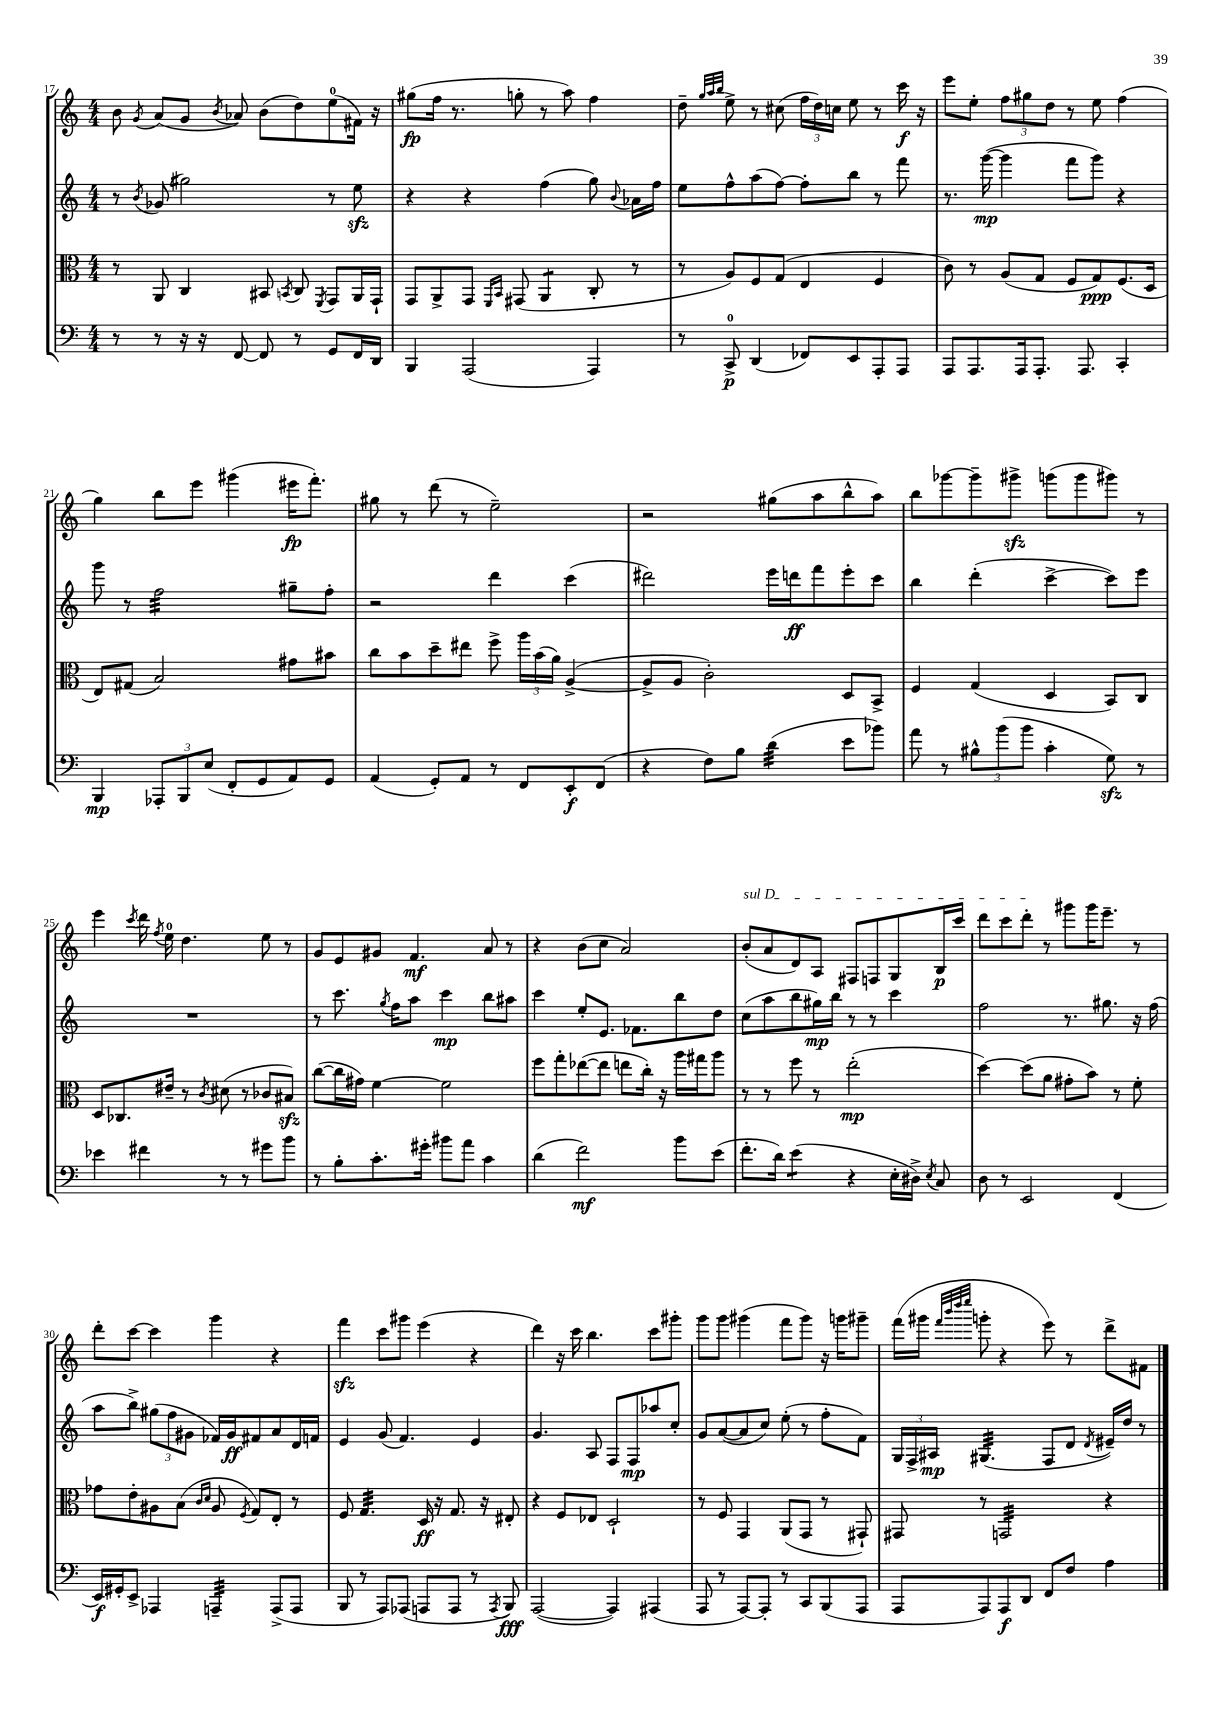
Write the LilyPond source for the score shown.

<<
\new StaffGroup <<
\new Staff = "s0" {
    \clef treble \key c \major \numericTimeSignature \time 4/4
    \autoBeamOff b'8 \acciaccatura { g'8 } a'8[( g'8] \acciaccatura { b'8 } aes'8) b'8[( d''8) e''8-0( fis'16]) r16 |
    gis''8[\fp( f''16] r8. g''8-. r8 a''8) f''4 |
    d''8-- \grace { g''32[ a''32 b''32] } e''8-> r8 cis''8( \tuplet 3/2 { f''16[ d''16) c''16] } e''8 r8 c'''16\f r16 |
    e'''8[ e''8]-. \tuplet 3/2 { f''8[ gis''8 d''8] } r8 e''8 f''4( |
    g''4) b''8[ e'''8] gis'''4( eis'''16[\fp f'''8.]-.) |
    gis''8 r8 d'''8( r8 e''2--) |
    r2 gis''8[( a''8 b''8-^ a''8]) |
    b''8[ ges'''8~ ges'''8-- gis'''8]->\sfz g'''8[( g'''8 gis'''8]) r8 |
    e'''4 \acciaccatura { c'''8 } d'''16 \acciaccatura { f''8 } e''16-0 d''4. e''8 r8 |
    g'8[ e'8 gis'8] f'4.\mf a'8 r8 |
    r4 b'8[( c''8] a'2) |
    \once \override TextSpanner.bound-details.left.text = \markup { \italic "sul D" } b'8[-.\startTextSpan( a'8 d'8) a8] fis8[ f8 g8 b16\p c'''16] |
    d'''8[ c'''8 d'''8]-.\stopTextSpan r8 gis'''8[ gis'''16 e'''8.]-- r8 |
    d'''8[-. c'''8]~ c'''4 g'''4 r4 |
    f'''4\sfz c'''8[ gis'''8] e'''4( r4 |
    d'''4) r16 c'''16 b''4. c'''8[ gis'''8]-. |
    g'''8[ g'''8] gis'''4( f'''8[ gis'''8]) r16 g'''16[ gis'''8]-- |
    f'''16[( gis'''16] \grace { f'''32[ b'''32 d''''32 e''''32] } g'''8-. r4 e'''8) r8 d'''8[-> fis'8] \bar "|." |
}
\new Staff = "s1" {
    \clef treble \key c \major \numericTimeSignature \time 4/4
    \autoBeamOff r8 \acciaccatura { b'8 } ges'8( gis''2) r8 e''8\sfz |
    r4 r4 f''4( g''8) \appoggiatura { b'8 } aes'16[ f''16] |
    e''8[ f''8-^ a''8( f''8]~) f''8[-. b''8] r8 f'''8 |
    r8. g'''16~\mp( g'''4 f'''8[ g'''8]) r4 |
    g'''8 r8 f''2:32 gis''8[-- f''8]-. |
    r2 d'''4 c'''4( |
    dis'''2) e'''16[ d'''16\ff f'''8 e'''8-. c'''8] |
    b''4 d'''4-.( c'''4~-> c'''8[) e'''8] |
    R1 |
    r8 c'''8. \acciaccatura { g''8 } f''16[ a''8] c'''4\mp b''8[ ais''8] |
    c'''4 e''8[-. e'8.] fes'8.[ b''8 d''8] |
    c''8[( a''8 b''8 gis''16\mp) b''16] r8 r8 c'''4 |
    f''2 r8. gis''8. r16 f''16( |
    a''8[ b''8]->) \tuplet 3/2 { gis''8[( f''8 gis'8] } fes'16[) gis'16\ff fis'8 a'8 d'16 f'16] |
    e'4 g'8( f'4.) e'4 |
    g'4. a8 f8[ f8\mp aes''8 c''8]-. |
    g'8[ a'8~( a'8 c''8]) e''8-.( r8 f''8[-. f'8]) |
    \tuplet 3/2 { g16[ f16-> ais16]\mp } gis4.:32( f8[ d'8] \acciaccatura { d'8 } eis'16[--) d''16] r8 \bar "|." |
}
\new Staff = "s2" {
    \clef alto \key c \major \numericTimeSignature \time 4/4
    \autoBeamOff r8 a,8 c4 bis,8 \acciaccatura { b,8 } c8 \acciaccatura { f,8 } g,8[ a,16 g,16]-! |
    g,8[ a,8-> g,8] \grace { f,16[ b,16] } gis,8( a,4:8 c8-. r8 |
    r8 a8[) f8 g8]( e4 f4 |
    c'8) r8 a8[( g8] f8[ g8\ppp) f8.( d16] |
    e8[) gis8]( b2) gis'8[ bis'8] |
    c''8[ b'8 d''8-- eis''8] f''8-> \tuplet 3/2 { a''16[ b'16( a'16]) } a4~->( |
    a8[-> a8] c'2-.) d8[ b,8]-> |
    f4 g4( d4 b,8[) c8] |
    d8[ ces8. eis'16]-- r8 \acciaccatura { c'8 } dis'8( r8 ces'8[ bis8]\sfz) |
    c''8[~( c''16 gis'16]) f'4~ f'2 |
    f''8[ g''8-. ees''8~( ees''8] e''8[ c''16]-.) r16 a''16[ gis''16 a''8] |
    r8 r8 f''8 r8 e''2-.\mp( |
    d''4~) d''8[( a'8] gis'8[-. b'8]) r8 f'8-. |
    ges'8[ e'8-. ais8 b8]( \grace { c'16[ d'16] } ais8 \acciaccatura { f8 } g8[) e8]-. r8 |
    f8 g4.:32 d16\ff r16 g8. r16 eis8-. |
    r4 f8[ ees8] d2-! |
    r8 f8 g,4 a,8[( g,8] r8 gis,8-!) |
    gis,8 r8 g,2:32 r4 \bar "|." |
}
\new Staff = "s3" {
    \clef bass \key c \major \numericTimeSignature \time 4/4
    \autoBeamOff r8 r8 r16 r16 f,8~ f,8 r8 g,8[ f,16 d,16] |
    b,,4 a,,2( a,,4) |
    r8 c,8-0->\p d,4( fes,8[) e,8 a,,8-. a,,8] |
    a,,8[ a,,8. a,,16 a,,8.]-. a,,8. c,4-. |
    b,,4\mp \tuplet 3/2 { aes,,8[-. b,,8 e8]( } f,8[-. g,8 a,8) g,8] |
    a,4( g,8[-.) a,8] r8 f,8[ e,8-.\f f,8]( |
    r4 f8[) b8] d'4:32( e'8[ bes'8]) |
    a'8 r8 \tuplet 3/2 { bis8[-^ b'8( b'8] } c'4-. g8\sfz) r8 |
    ees'4 fis'4 r8 r8 gis'8[ b'8] |
    r8 b8[-. c'8.-. gis'16]-. bis'8[ a'8] c'4 |
    d'4( f'2\mf) b'8[ e'8]( |
    f'8.[-. d'16]) e'4:8( r4 e16[-. dis16]->) \acciaccatura { e8 } c8 |
    d8 r8 e,2 f,4( |
    e,16[\f) gis,16-. e,8]-> aes,,4 a,,4:32-- a,,8[->( a,,8] |
    b,,8 r8 a,,8[) aes,,8]( a,,8[ a,,8] r8 \acciaccatura { a,,8 } b,,8\fff) |
    a,,2~( a,,4) ais,,4( |
    a,,8 r8 a,,8[~) a,,8]-. r8 c,8[ b,,8( a,,8] |
    a,,8[ a,,8) a,,8\f d,8] f,8[ f8] a4 \bar "|." |
}
>>
>>
\layout { \context { \Score currentBarNumber = #17 } }
